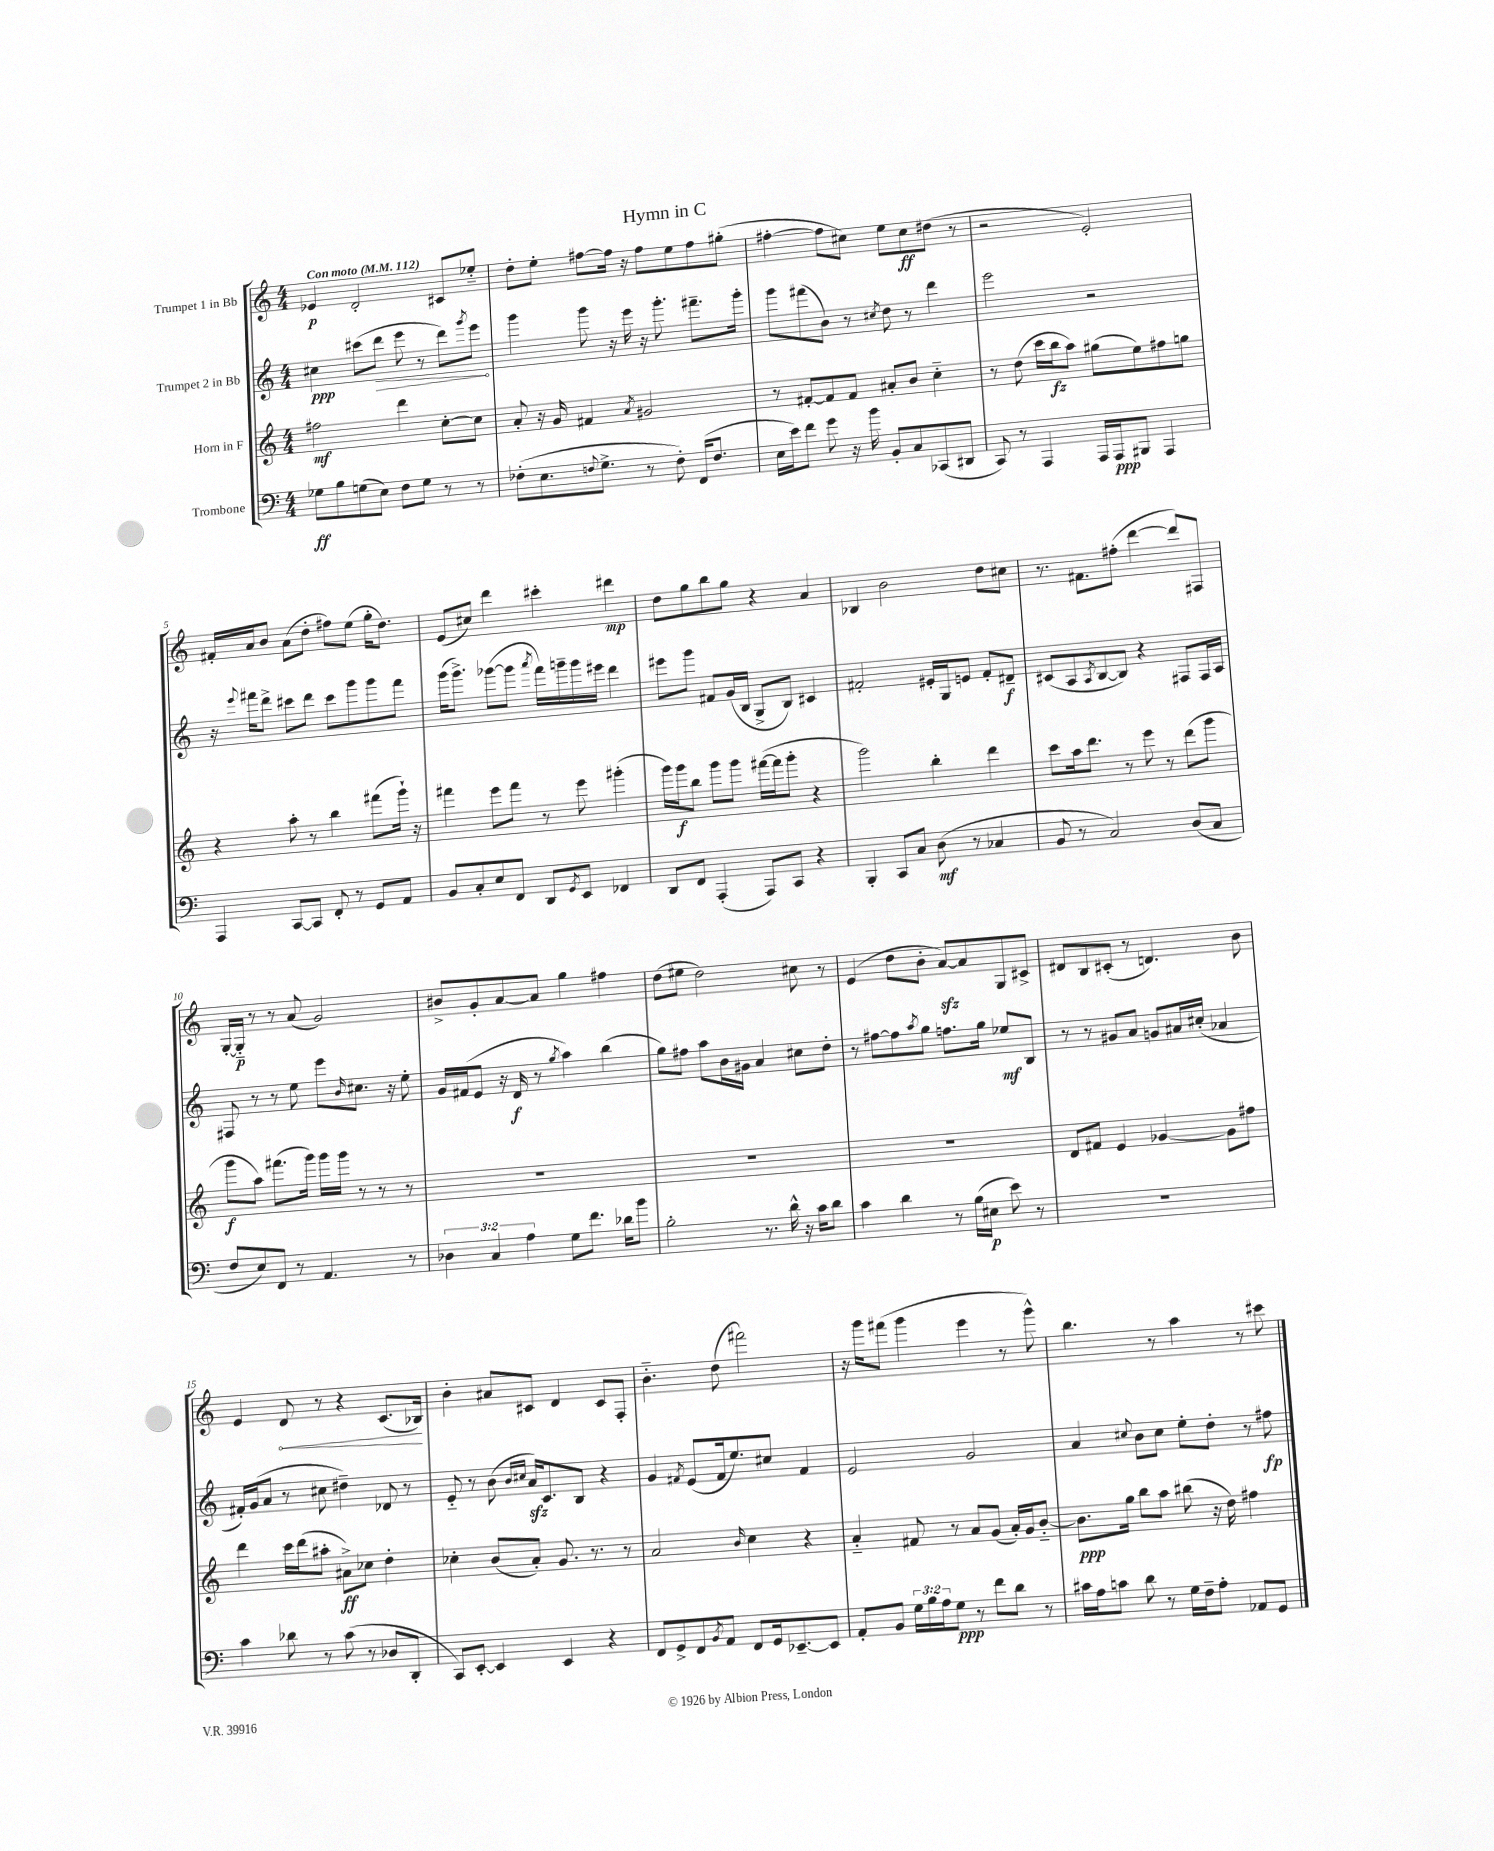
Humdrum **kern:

**kern	**kern	**kern	**kern
*staff4	*staff3	*staff2	*staff1
*clefF4	*clefG2	*clefG2	*clefG2
*k[]	*k[]	*k[]	*k[]
*M4/4	*M4/4	*M4/4	*M4/4
*MM112	*MM112	*MM112	*MM112
8G-	2ff#	4cc#	4e-
8B	.	.	.
(8G	.	(8ccc#	2d'
8E)	.	8ddd	.
8F	4ddd	8eee	.
8G	.	8r	.
8r	[8cc'	8ddd)	8c#
.	.	8qggg	.
8r	8cc]	8eee	8ee-'~
=	=	=	=
(8F-'	8a'	4ggg	8dd'
8.E	16r	.	8ee'
.	16g	.	.
.	4f#	8ggg	[8ff#
8qqF	.	.	.
8.G^	.	.	.
.	.	16r	16ff#]
.	.	16eee	16r
.	8qa	.	.
8r	2g#	16r	8ff#
.	.	8.ggg'	.
8F')	.	.	8ee
(16FF	.	8.fff#~	8ff#
8.F	.	.	.
.	.	.	(8gg#'
.	.	16ggg'	.
=	=	=	=
16E	8r	8ggg	[4ff#'
16e)	.	.	.
8f	[8f#'	(8fff#	.
8g	8f#]	8b)	8ff#]
16r	8f#	8r	8cc#)
16b	.	.	.
.	.	8qcc#	.
8BB'	8a#'	8dd	8ee
8C	8b	8r	8cc#
(8CC-	4cc'~	4ddd	(8dd#
8DD#	.	.	8r
=	=	=	=
8CC)	8r	2eee	2r
8r	(8dd	.	.
4AAA	16ccc	.	.
.	16bb	.	.
.	8aa)	.	.
16AAA	(8gg#	2r	2e')
16AAA	.	.	.
8BBB#	8ee)	.	.
4AAA	8ff#	.	.
.	8gg	.	.
=	=	=	=
4AAA	4r	16r	16f#'
.	.	8qqeee	.
.	.	16fff#	16a
.	.	8ddd^	8b
[8CC	8aa'	8ccc#	(8a
8CC]	8r	8ddd	8dd'
8FF'	4bb	8ccc#	8ff#)
8r	.	8ggg	(8ee
8GG	(8fff#	8ggg	16gg'
.	.	.	8.dd)
8AA	16ggg`)	8fff#	.
.	16r	.	.
=	=	=	=
8BB	4fff#	(16ggg	(8e
.	.	8.ggg^)	.
8C'	.	.	8cc#)
8E	8eee	([8ggg-	4ddd
8FF	8fff#	8ggg-]	.
.	.	8qaaa	.
8DD	8r	16fff)	4ccc#'
.	.	16ggg~	.
8qGG	.	.	.
8EE	8eee	16ggg	.
.	.	16eee#	.
4FF-	(4ggg#'	4ddd	4ddd#
=	=	=	=
8DD	16ggg)	8eee#	8dd
.	16ggg	.	.
8FF	8bb	8ggg	8gg
(4AAA'	8ggg	8f#	8bb
.	8ggg	(16g	8gg
.	.	16B	.
8AAA)	([16fff#	8G^	4r
.	16fff#]	.	.
8CC	8ggg'	8B)	.
4r	4r	4c#	4a
=	=	=	=
4BBB'	2ggg)	2f#'	4B-
8CC	.	.	2b
8C	.	.	.
(8D	4bb'	16e#'	.
.	.	16G	.
8r	.	8e	.
4C-	4ddd	8f#'	8dd
.	.	8d#~	8cc#
=	=	=	=
8BB	8ccc	(8c#	8.r
8r	16aa	8A	.
.	8.ddd	.	8.f#
.	.	8qA	.
2C)	.	[8B	.
.	8r	8B])	(8ff#'
.	8eee	4r	[4ddd
.	8r	.	.
(8D	(8ddd	8F#	8ddd])
8C	8ggg	16F#	8F#
.	.	16A	.
=	=	=	=
8F	8ggg	8F#	[16G'
.	.	.	16G'~]
8E)	8aa)	8r	8r
8FF	(8.fff#	8r	8r
8r	.	8ee	(8a
.	16ggg)	.	.
4.AA	16ggg	8eee	2g)
.	16ggg	.	.
.	.	16qqb	.
.	8r	8.cc#	.
.	8r	.	.
.	.	16r	.
8r	8r	8ee'	.
=	=	=	=
6D-	1r	16g	8b#^
.	.	(16f#	.
.	.	8e	8g'
6C	.	.	.
.	.	16r	[8a
.	.	16d	.
6A	.	.	.
.	.	8r	8a]
.	.	8qgg	.
8G	.	4aa)	4gg
8.f	.	.	.
.	.	(4bb	4ff#
16d-	.	.	.
8b	.	.	.
=	=	=	=
2B'	1r	8gg)	(8dd
.	.	8ff#	8ee#
.	.	8aa	2dd)
.	.	16b	.
.	.	16g#	.
8.r	.	4a	.
16d^^	.	.	.
16r	.	8cc#	8cc#
16c	.	.	.
8d	.	8dd'	8r
=	=	=	=
4c	1r	8r	(4e
.	.	[8ff#	.
4d	.	8ff#]	8dd
.	.	8qaa	.
.	.	8gg	8b'
8r	.	8.ff	[8a)
(16B	.	.	8a]
16E#	.	16gg	.
8e)	.	8ee-	8G
8r	.	8B	8c#^
=	=	=	=
1r	8d	8r	8d#
.	8f#	8r	8B
.	4e	8g#	(8c#'
.	.	8a	8r
.	[4g-	8g	4.d)
.	.	16a#	.
.	.	(16cc#'	.
.	8g-]	4a-	.
.	8ff#	.	8b
=	=	=	=
4c	4ddd	16f#')	4e
.	.	(16g	.
.	.	8a	.
8d-	16ccc	8r	8d
.	(16ddd	.	.
8r	8aa#'	8cc#	8r
(8c	8a#^)	4dd#~)	4r
8r	8cc-	.	.
8D-	4dd'	8d-	(8.c
8DD'	.	8r	.
.	.	.	16B-)
=	=	=	=
8CC)	4cc-'	8e'~	4b'
[8EE'	.	8r	.
4EE]	(8b	(8b	8a#
.	.	16qqb	.
.	.	16qqcc#	.
.	8a')	16a)	8c#
.	.	8.c	.
4EE	8.g	.	4d
.	.	8B	.
.	8.r	.	.
4r	.	4r	8c#
.	8r	.	8F'
=	=	=	=
8FF	2a	4g	4.b'~
8GG^	.	.	.
.	.	8qf#	.
8FF	.	(8e	.
8qBB	.	.	.
8AA	.	16f#	(8dd
.	.	8.ee)	.
.	16qqb	.	.
8FF	4cc	.	2fff#)
16GG	.	8cc#	.
[8.EE-~	.	.	.
.	4r	4f#	.
8EE-]	.	.	.
=	=	=	=
8AA'	4a'~	2e	16r
.	.	.	16ggg
8BB	.	.	(8fff#
24G	8f#	.	4ggg
24B	.	.	.
24A	.	.	.
8G	8r	.	.
8r	8a	2g	4eee
8f	(8g	.	.
8d	16a')	.	8r
.	16g	.	.
8r	[8b'~	.	8ggg^^)
=	=	=	=
16c#	8.b]	4a	4.bb
16A	.	.	.
8c	.	.	.
.	16gg	.	.
.	.	8qqcc#	.
8d	8bb	8b	.
8r	8aa	8cc#	8r
16G	(8bb#	8ee'	4aa
16F~	.	.	.
8A'	16r	8dd'	.
.	16dd)	.	.
8AA-	4ff#	8r	8r
8GG	.	8ff#	8ccc#
==	==	==	==
*-	*-	*-	*-
